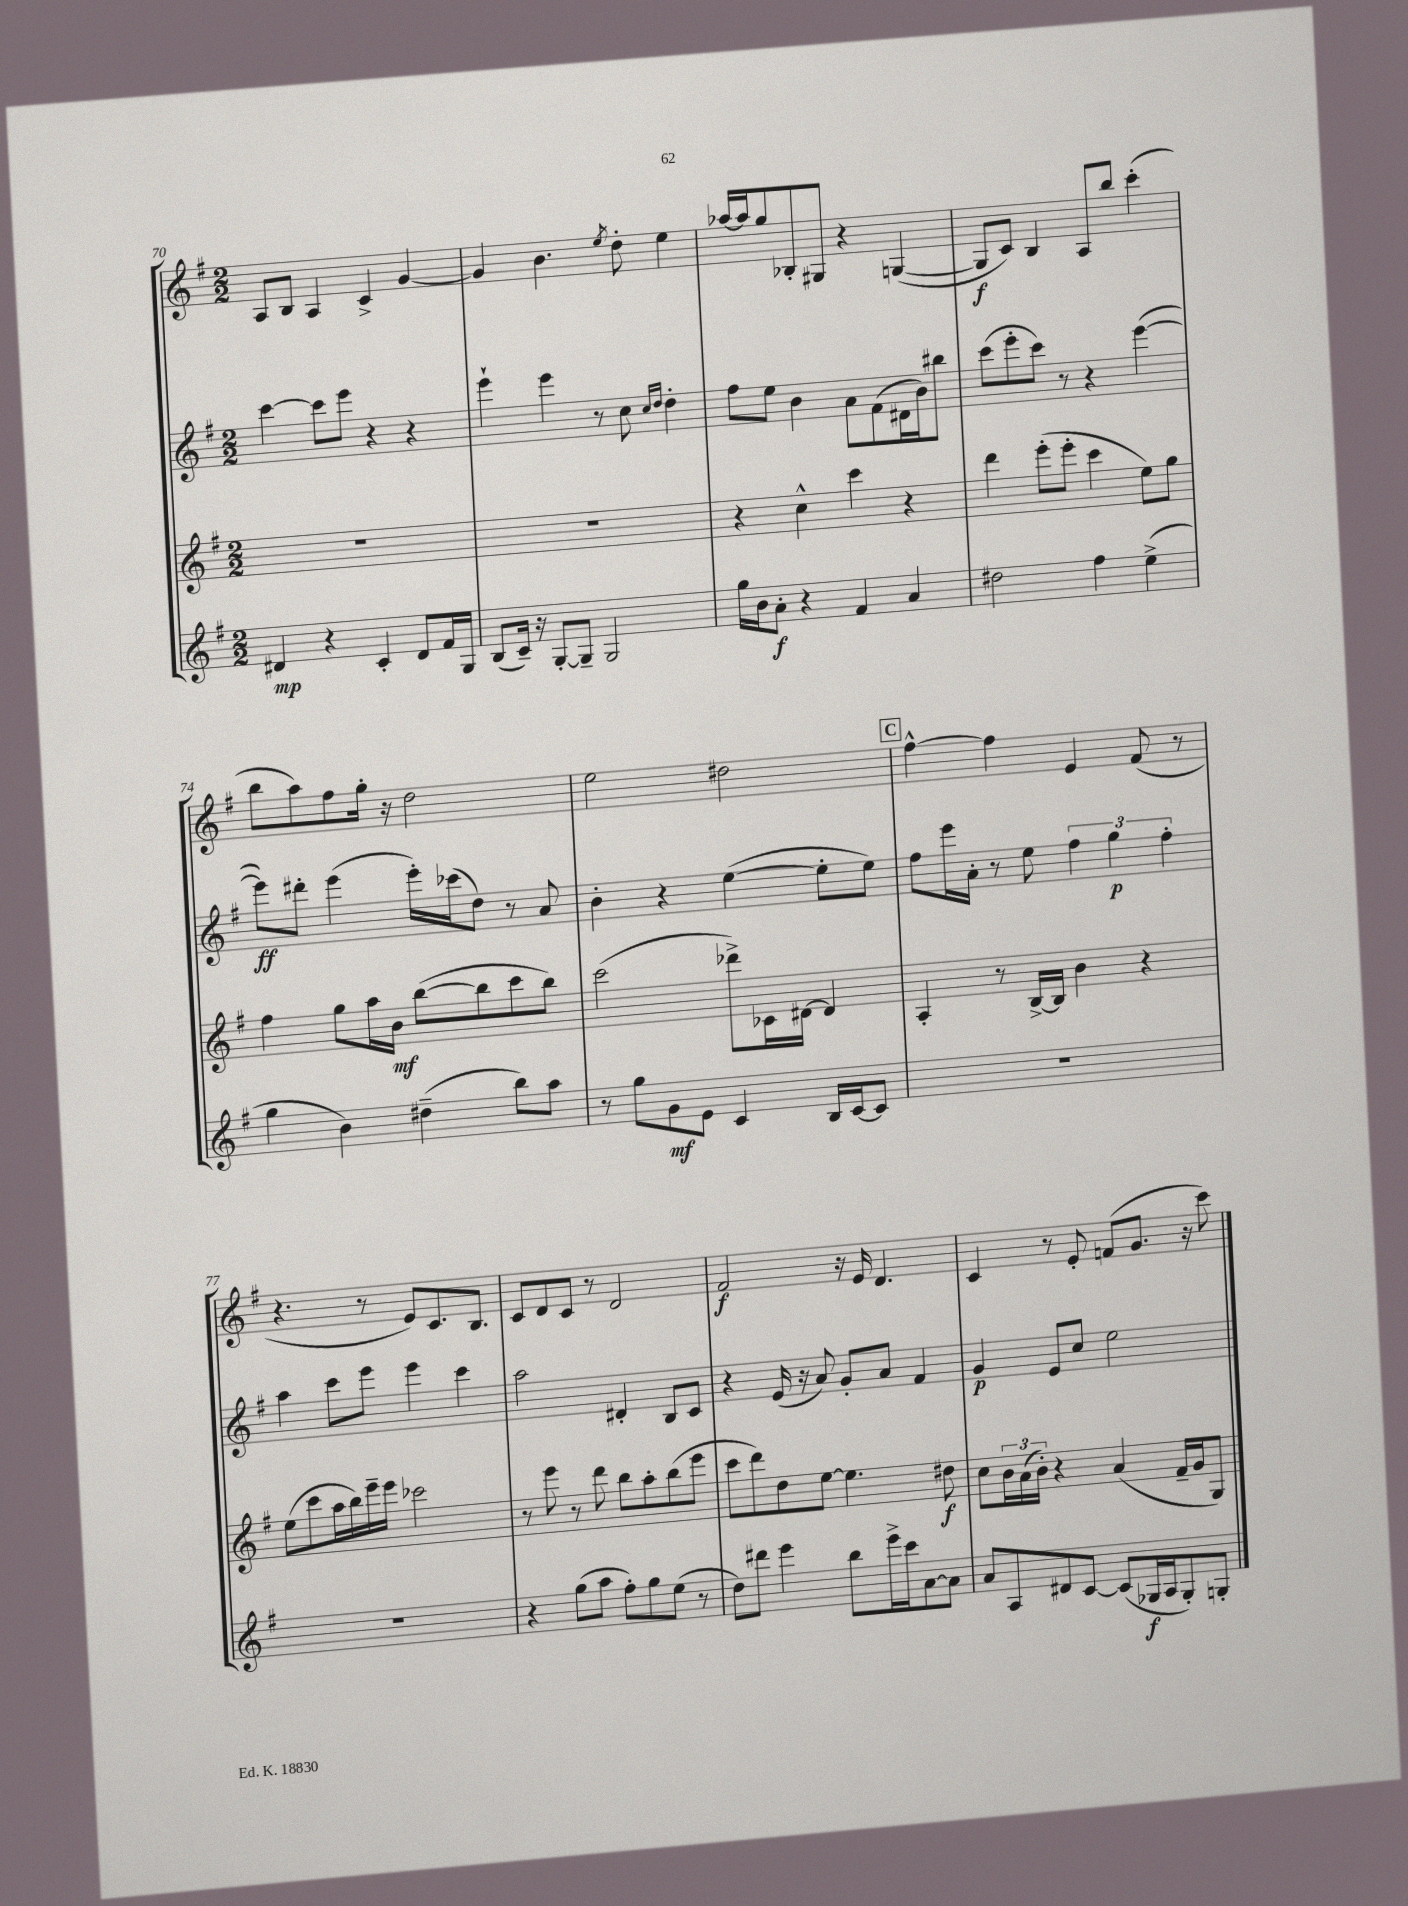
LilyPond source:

<<
\new StaffGroup <<
\new Staff = "s0" {
    \clef treble \key g \major \numericTimeSignature \time 2/2
    a8 b8 a4 c'4-> g'4~ |
    g'4 b'4. \acciaccatura { e''8 } d''8-. e''4 |
    aes''16~ aes''16 g''8 bes8-. gis8 r4 g4~( |
    g8\f c'8) b4 a8 b''8 c'''4-.( |
    b''8 a''8) fis''8 g''16-. r16 d''2 |
    e''2 dis''2 |
    \mark \markup { \box "C" } fis''4~-^ fis''4 e'4 fis'8( r8 |
    r4. r8 e'8) c'8. b8. |
    c'8 d'8 c'8 r8 d'2 |
    fis'2\f r16 e'16 d'4. |
    c'4 r8 e'8-. f'8( g'8. r16 c'''8) \bar "|." |
}
\new Staff = "s1" {
    \clef treble \key g \major \numericTimeSignature \time 2/2
    c'''4~ c'''8 e'''8 r4 r4 |
    e'''4-! e'''4 r8 c''8 \grace { c''16 d''16 } d''4-. |
    fis''8 e''8 b'4 a'8 fis'8( dis'16 b'16) bis''8 |
    c'''8( e'''8-. c'''8) r8 r4 e'''4~( |
    e'''8\ff) dis'''8-. e'''4( e'''16-.) ces'''16( d''8) r8 a'8 |
    b'4-. r4 e''4~( e''8-. e''8) |
    \mark \markup { \box "C" } fis''8 e'''16 a'16-. r8 e''8 \tuplet 3/2 { fis''4 g''4\p fis''4-. } |
    a''4 c'''8 e'''8 e'''4 c'''4 |
    a''2 dis'4-. b8 c'8 |
    r4 e'16( r16 a'8) g'8-. a'8 fis'4 |
    g'4\p e'8 c''8 e''2 \bar "|." |
}
\new Staff = "s2" {
    \clef treble \key g \major \numericTimeSignature \time 2/2
    R1 |
    R1 |
    r4 c''4-^ c'''4 r4 |
    d'''4 e'''8-.( e'''8-. c'''4 e''8) g''8 |
    fis''4 g''8 a''16 b'16\mf b''8~( b''8 c'''8 b''8) |
    c'''2( des'''8->) ces'16 dis'16~ dis'4 |
    \mark \markup { \box "C" } a4-. r8 b16~-> b16 b'4 r4 |
    e''8( c'''8 a''16 b''16) e'''16-- e'''16 ces'''2 |
    r8 e'''8 r8 d'''8 b''8 a''8-. b''8( e'''8 |
    c'''8 d'''8) d''8 e''8~ e''4. dis''8\f |
    c''8 \tuplet 3/2 { b'16 a'16( b'16-.) } r4 a'4( fis'16-- g'16 g8) \bar "|." |
}
\new Staff = "s3" {
    \clef treble \key g \major \numericTimeSignature \time 2/2
    dis'4\mp r4 c'4-. dis'8 fis'16 g16 |
    b8( c'16--) r16 g8~-. g8-- g2 |
    g''16 b'16 a'8-.\f r4 fis'4 a'4 |
    dis''2 fis''4 e''4->( |
    g''4 b'4) dis''4--( b''8) a''8 |
    r8 g''8 g'8\mf e'8 c'4 b16 c'16~ c'8 |
    \mark \markup { \box "C" } R1 |
    R1 |
    r4 g''8( a''8 fis''8-.) g''8 e''8( r8 |
    d''8) dis'''8 e'''4 b''8 e'''16-> c'''16 a'8~ a'8 |
    a'8 a8 dis'8 c'8~ c'8( ges16\f a16 ges8-.) g8-. \bar "|." |
}
>>
>>
\layout { \context { \Score currentBarNumber = #70 } }
